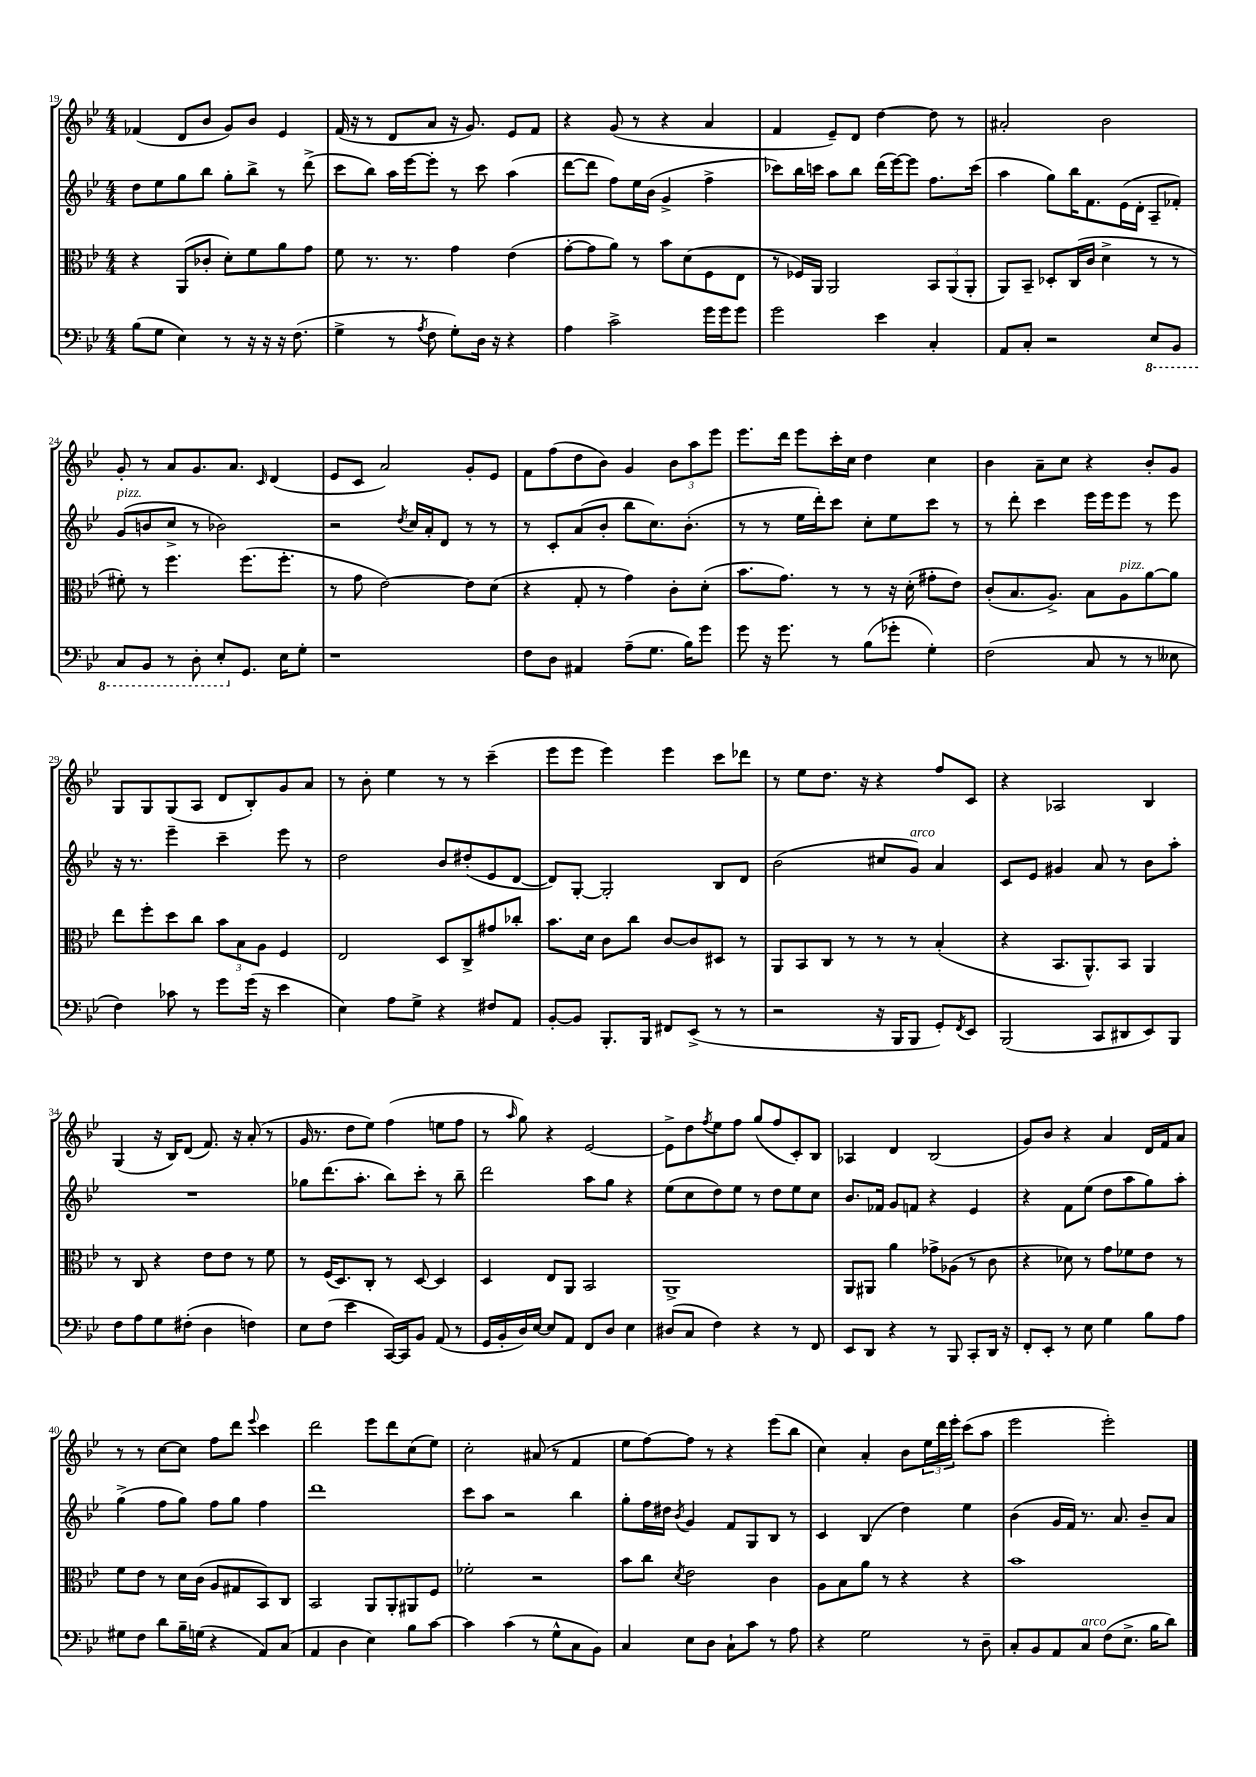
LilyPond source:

<<
\new StaffGroup <<
\new Staff = "s0" {
    \clef treble \key bes \major \numericTimeSignature \time 4/4
    fes'4( d'8 bes'8 g'8) bes'8 ees'4 |
    f'16( r16 r8 d'8 a'8 r16 g'8.) ees'8 f'8 |
    r4 g'8( r8 r4 a'4 |
    f'4 ees'8--) d'8 d''4~ d''8 r8 |
    ais'2-. bes'2 |
    g'8-. r8 a'8 g'8. a'8. \grace { c'16 } d'4( |
    ees'8 c'8 a'2) g'8-. ees'8 |
    f'8 f''8( d''8 bes'8) g'4 \tuplet 3/2 { bes'8 a''8 ees'''8 } |
    ees'''8. d'''16 ees'''8 c'''16-. c''16 d''4 c''4 |
    bes'4 a'8-- c''8 r4 bes'8-. g'8 |
    g8 g8 g8( a8 d'8 bes8-.) g'8 a'8 |
    r8 bes'8-. ees''4 r8 r8 c'''4--( |
    ees'''8 ees'''8 ees'''4) ees'''4 c'''8 des'''8 |
    r8 ees''8 d''8. r16 r4 f''8 c'8 |
    r4 aes2 bes4 |
    g4( r16 bes16) d'8( f'8.) r16 a'8-.( r8 |
    g'16 r8. d''8 ees''8) f''4( e''8 f''8 |
    r8 \grace { a''16 } g''8) r4 ees'2~ |
    ees'8-> d''8 \acciaccatura { f''8 } ees''8 f''8 g''8( f''8 c'8-.) bes8 |
    aes4 d'4 bes2( |
    g'8) bes'8 r4 a'4 d'16 f'16 a'8 |
    r8 r8 c''8~ c''8 f''8 d'''8 \appoggiatura { ees'''8 } c'''4 |
    d'''2 ees'''8 d'''8 c''8( ees''8) |
    c''2-. ais'8( r8 f'4 |
    ees''8 f''8~) f''8 r8 r4 ees'''8( bes''8 |
    c''4) a'4-. bes'8 \tuplet 3/2 { ees''16 d'''16 ees'''16-. } c'''8( a''8 |
    ees'''2 ees'''2-.) \bar "|." |
}
\new Staff = "s1" {
    \clef treble \key bes \major \numericTimeSignature \time 4/4
    d''8 ees''8 g''8 bes''8 g''8-. bes''8-> r8 d'''8->( |
    c'''8 bes''8) a''16 ees'''16~ ees'''8-. r8 c'''8 a''4( |
    d'''8~ d'''8 f''8) ees''16 bes'16( g'4-> f''4-> |
    ces'''8) bes''16 c'''16 a''8 bes''8 d'''16( ees'''16~) ees'''8 f''8. c'''16( |
    a''4 g''8) bes''16 f'8. ees'16( d'16-. a8-- fes'8-.) |
    g'8^\markup { \italic "pizz." }( b'8 c''8-> r8 bes'2) |
    r2 \acciaccatura { d''8 } c''16 a'16-. d'8 r8 r8 |
    r8 c'8-. a'8( bes'8-. bes''8 c''8.) bes'8.-.( |
    r8 r8 ees''16 d'''16-.) c'''8 c''8-. ees''8 c'''8 r8 |
    r8 d'''8-. c'''4 ees'''16 ees'''16 ees'''8 r8 ees'''8 |
    r16 r8. ees'''4-- c'''4-- ees'''8 r8 |
    d''2 bes'8 dis''8-.( ees'8 d'8~ |
    d'8) g8~-. g2-. bes8 d'8 |
    bes'2( cis''8 g'8^\markup { \italic "arco" }) a'4 |
    c'8 ees'8 gis'4 a'8 r8 bes'8 a''8-. |
    R1 |
    ges''8 d'''8.( a''8.-. bes''8) c'''8-. r8 bes''8-- |
    d'''2 a''8 g''8 r4 |
    ees''8( c''8 d''8) ees''8 r8 d''8 ees''8 c''8 |
    bes'8. fes'16 g'8 f'8 r4 ees'4 |
    r4 f'8 ees''8( d''8 a''8 g''8) a''8-. |
    g''4->( f''8 g''8) f''8 g''8 f''4 |
    d'''1 |
    c'''8 a''8 r2 bes''4 |
    g''8-. f''16 dis''16 \acciaccatura { bes'8 } g'4 f'8 g8 bes8 r8 |
    c'4 bes4( d''4) ees''4 |
    bes'4( g'16 f'16) r8. a'8. bes'8-- a'8 \bar "|." |
}
\new Staff = "s2" {
    \clef alto \key bes \major \numericTimeSignature \time 4/4
    r4 a,8( ces'8-. d'8-.) f'8 a'8 g'8 |
    f'8 r8. r8. g'4 ees'4( |
    g'8~-. g'8 a'8) r8 bes'8 d'8( f8 ees8 |
    r8 fes16) a,16 a,2 \tuplet 3/2 { bes,8 a,8( a,8-. } |
    a,8) bes,8-- des8-. c16( c'16 d'4-> r8 r8 |
    fis'8-.) r8 f''4. f''8.( f''8.-. |
    r8 g'8 ees'2~) ees'8 d'8( |
    r4 g8-. r8 g'4) c'8-. d'8-.( |
    bes'8. g'8.) r8 r8 r16 d'16-.( gis'8-. ees'8) |
    c'8-.( bes8. a8.->) bes8 a8^\markup { \italic "pizz." } a'8~ a'8 |
    ees''8 f''8-. d''8 c''8 \tuplet 3/2 { bes'8 bes8 a8 } f4 |
    ees2 d8 c8-> gis'8 ces''8-. |
    bes'8. d'16 c'8 c''8 c'8~ c'8 dis8 r8 |
    a,8 bes,8 c8 r8 r8 r8 bes4-.( |
    r4 bes,8. a,8.-^) bes,8 a,4 |
    r8 c8 r4 ees'8 ees'8 r8 f'8 |
    r8 f16( d8.) c8-. r8 d8~ d4 |
    d4 ees8 a,8 bes,2 |
    a,1-> |
    a,8 ais,8 a'4 ges'8-> aes8( r8 c'8 |
    r4 des'8) r8 g'8 fes'8 ees'8 r8 |
    f'8 ees'8 r8 d'16 c'16( a8 gis8 bes,8) c8 |
    bes,2 a,8 a,8-. ais,8 f8 |
    fes'2-. r2 |
    bes'8 c''8 \acciaccatura { d'8 } ees'2 c'4 |
    a8 bes8 a'8 r8 r4 r4 |
    bes'1 \bar "|." |
}
\new Staff = "s3" {
    \clef bass \key bes \major \numericTimeSignature \time 4/4
    bes8( g8 ees4) r8 r16 r16 r16 f8.( |
    g4-> r8 \acciaccatura { a8 } f8 g8-.) d16 r16 r4 |
    a4 c'2-> g'16 g'16 g'8 |
    g'2 ees'4 c4-. |
    a,8 c8-. r2 \ottava #-1 ees,8 bes,,8 |
    c,8 bes,,8 r8 d,8-. ees,8-. \ottava #0 g,8. ees16 g8-. |
    r1 |
    f8 d8 ais,4 a8--( g8. bes16) g'8 |
    g'8 r16 g'8. r8 bes8( ges'8-. g4-.) |
    f2( c8 r8 r8 eeses8 |
    f4) ces'8 r8 g'8 g'16( r16 ees'4 |
    ees4) a8 g8-> r4 fis8 a,8 |
    bes,8~-. bes,8 bes,,8.-. bes,,16 fis,8 ees,8->( r8 r8 |
    r2 r16 bes,,16 bes,,8 g,8-.) \acciaccatura { f,8 } ees,8 |
    bes,,2( c,8 dis,8 ees,8) bes,,8 |
    f8 a8 g8 fis8-.( d4 f4) |
    ees8 f8( ees'4 c,16~) c,16 bes,8 a,8( r8 |
    g,16 bes,16-. d16) ees16~ ees8 a,8 f,8 d8 ees4 |
    dis8( c8 f4) r4 r8 f,8 |
    ees,8 d,8 r4 r8 bes,,8 c,8-. d,16 r16 |
    f,8-. ees,8-. r8 ees8 g4 bes8 a8 |
    gis8 f8 d'8 bes16-- g16( r4 a,8) c8( |
    a,4 d4 ees4) bes8 c'8~ |
    c'4 c'4( r8 g8-^ c8 bes,8) |
    c4 ees8 d8 c8-! c'8 r8 a8 |
    r4 g2 r8 d8-- |
    c8-. bes,8 a,8 c8^\markup { \italic "arco" } f8( ees8.-> bes16 d'8) \bar "|." |
}
>>
>>
\layout { \context { \Score currentBarNumber = #19 } }
